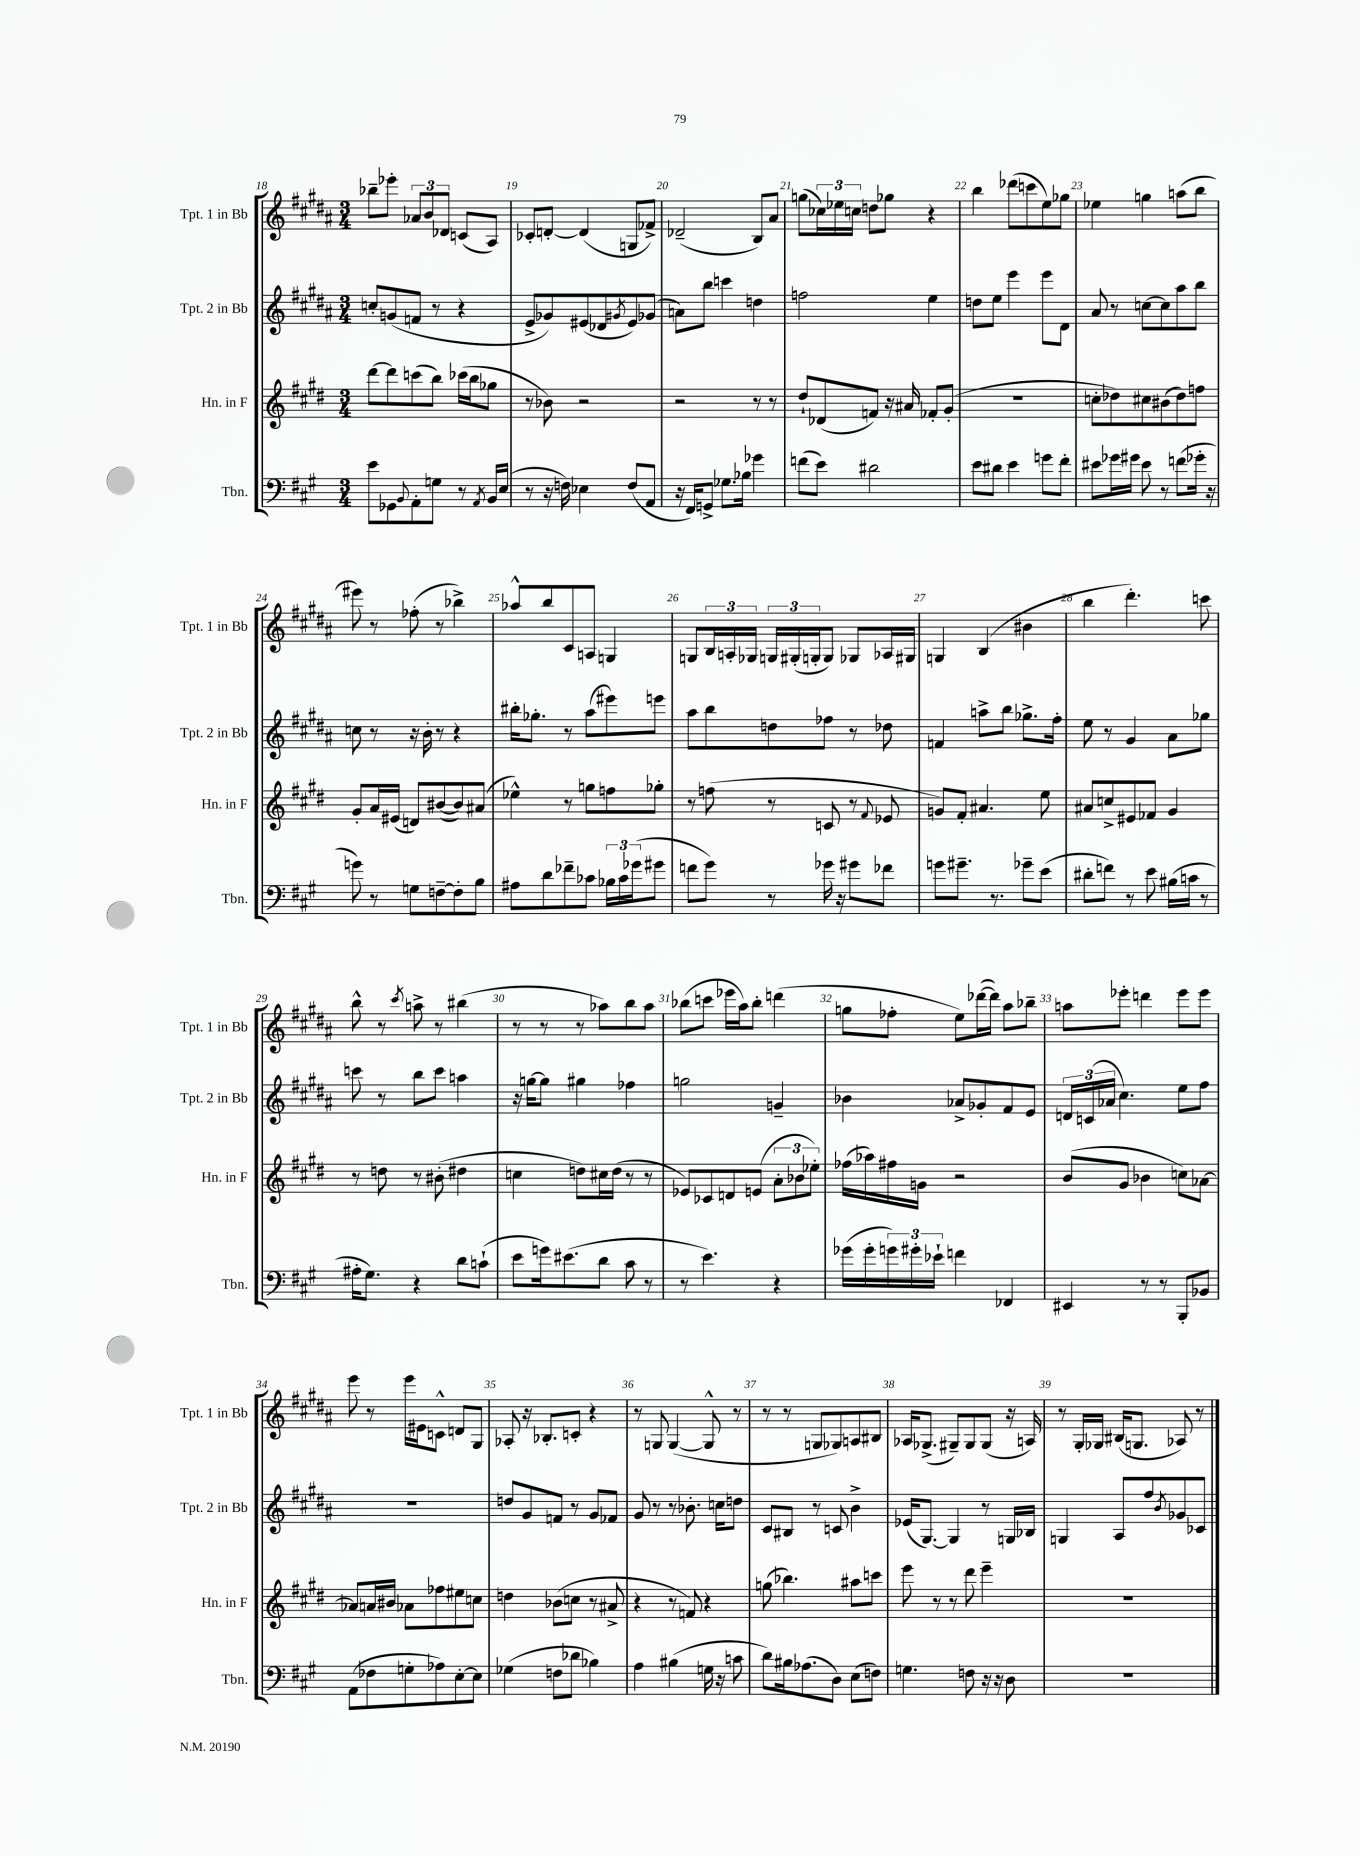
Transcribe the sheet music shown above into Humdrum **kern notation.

**kern	**kern	**kern	**kern
*part4	*part3	*part2	*part1
*staff4	*staff3	*staff2	*staff1
*I"Tbn.	*I"Hn. in F	*I"Tpt. 2 in Bb	*I"Tpt. 1 in Bb
*I'Tbn.	*I'Hn. in F	*I'Tpt. 2 in Bb	*I'Tpt. 1 in Bb
*clefF4	*clefG2	*clefG2	*clefG2
*k[f#c#g#]	*k[f#c#g#d#]	*k[f#c#g#d#a#]	*k[f#c#g#d#a#]
*M3/4	*M3/4	*M3/4	*M3/4
=18	=18	=18	=18
8e\L	[8ddd#\L	8ccn'/L	8bb-X~\L
8GG-X\	8ddd#\]	(8gn/	8eee-X'\J
8qqBB/	.	.	.
8AA'\	(8cccn\	8fn/J	12a-X/L
.	.	.	12b/
8Gn\J	8bb\J)	8r	.
.	.	.	12d-X/J
8r	(16ccc-X\LL	4r	(8cn/L
.	16bb\J	.	.
8qAA/	.	.	.
16BB/LL	8gg-X\J	.	8A#/J)
(16E/JJ	.	.	.
=19	=19	=19	=19
8r	8r	8e^/L	8c-X'/L
16r	8b-X\)	8g-X/)	[8dn'/J
16Fn\)	.	.	.
4E-X\	2r	(8e#X/	(4d/]
.	.	8d-X/	.
.	.	8qg#X/	.
(8F/L	.	8e#/)	8Gn/L
8AA/J	.	(8g-X/J	8f-X^/J)
=20	=20	=20	=20
16r	2r	8an\L)	(2d-X~/
16FF#/KL)	.	.	.
8GGn^/J	.	8bb\J	.
8.G-X\L	.	4cccn\	.
16B-X\Jk	.	.	.
4g-X\	8r	4ddn\	8B/L)
.	8r	.	8a#/J
=21	=21	=21	=21
(8fn\L	8dd#`/L	2ffn\	(8ggn\L
8e\J)	(8d-X/	.	24cc-X\L)
.	.	.	24ee-X\
.	.	.	24ccn\JJ
2d#X\	8fn/J)	.	8ddn\L
.	16r	.	8gg-X\J
.	16a#X/	.	.
.	8f-X'/L	4ee\	4r
.	(8g#'/J	.	.
=22	=22	=22	=22
8e\L	2.r	8ddn\L	4bb\
8d#X\J	.	8ee\J	.
4e\	.	4eee\	(8ddd-X\L
.	.	.	8cccn\
8gn\L	.	8eee\L	8ee\)
8f#'\J	.	8d#\J	8gg-X\J
=23	=23	=23	=23
8e#X\L	8ccn'\L	8a#/	4ee-X\
16g-X\L	8dd-X\)	8r	.
16g#X\JJ	.	.	.
8e#\	8cc#X\	[8ccn\L	4ggn\
8r	(8b#X\	8cc\]	.
(8fn\L	8dd-\)	8aa#\	(8aan\L
16g-X'\Jk	8ffn\J	8bb\J	8bb\J
16r	.	.	.
!!LO:LB:g=z
=24	=24	=24	=24
8gn\)	8g#'/L	8ccn\	8eee#X\)
8r	16a/L	8r	8r
.	(16e#X/JJ	.	.
8Gn\L	8dn/L)	16r	(8ff-X'\
.	.	16b'\	.
[8Fn~\	([8b#X/	8r	8r
8F'\]	8b#/])	4r	4bb-X^\)
8B\J	(8a#X/J	.	.
=25	=25	=25	=25
8A#X\L	4ee-X^^\)	16bb#X'\KL	8aa-X^^/L
.	.	8.gg-X'\J	.
8d\	.	.	8bb/
8f-X~\	8r	8r	8c#/
8c-X\J	8ggn\L	(8aa#\L	8An/J
24B-X\LL	8ffn\	8eee#X\)	4Gn/
24c-\	.	.	.
(24g-X\J	.	.	.
8g#X\J	8gg-X'\J	8eeen\J	.
=26	=26	=26	=26
8fn\L	8r	8aa#\L	8Gn/L
8g#\J)	(8ffn\	8bb\	24B/L
.	.	.	24An'/
.	.	.	24G-X/JJ
8r	8r	8ddn\	24Gn/LL
.	.	.	(24G#X'/
.	.	.	24Gn'/J
16g-X\	8cn/	8ff-X\J	8G/J)
16r	.	.	.
8g#X\L	8r	8r	8G-X/L
.	8qqf#/	.	.
8f-X\J	8e-X/	8dd-X\	16A-X/L
.	.	.	16G#X/JJ
=27	=27	=27	=27
8gn\L	8gn/L)	4fn/	4Gn/
8.g#X~\J	8f#'/J	.	.
.	4.a#X/	8aan^\L	(4B/
8.r	.	.	.
.	.	8bb\J	.
8g-X~\L	.	8.gg-X^\L	4b#X\
(8e\J	8ee\	.	.
.	.	16ff#'\Jk	.
=28	=28	=28	=28
8d#X'\L	8a#X/L	8ee\	4bb\
8fn\J)	8ccn^/	8r	.
8r	8e#X/	4g#/	4.ddd#'\)
8e\	8f-X/J	.	.
(16B#X\LL	4g#/	8a#\L	.
16cn\JJ	.	.	.
8r	.	8gg-X\J	8cccn\
!!LO:LB:g=z
=29	=29	=29	=29
16A#X'\KL	8r	8cccn\	8bb^^\
8.G#\J)	.	.	.
.	8ddn\	8r	8r
.	.	.	8qccc#/
4r	8r	8bb\L	8aan^\
.	(8b#X'\	8ccc\J	8r
8d\L	4dd#X\	4aan\	(4bb#X\
(8cn`\J	.	.	.
=30	=30	=30	=30
8e\L	4ccn\	16r	8r
.	.	[16ggn\KL	.
16gn\k)	.	8gg\J]	8r
(8.e#X\	.	.	.
.	8ddn\L)	4gg#X\	8r
8d\J	16cc#X\L	.	8aa-X\L)
.	(16dd\JJ	.	.
8c#\	8r	4ff-X\	8bb\
8r	8r	.	8aa-\J
=31	=31	=31	=31
8r	8e-X/L)	2ggn\	(8bb-X\L
4.e\)	8c-X/	.	8cccn\J
.	8dn/	.	16eee-X\LL
.	.	.	16aa#\J)
.	(8en/J	.	8bb-'\J
4r	12a'\L	4gn~/	(4dddn\
.	12b-X\	.	.
.	12ee-X'\J)	.	.
=32	=32	=32	=32
(16g-X\LL	(16ff-X\LL	4b-X\	8ggn\L
16g-'\	16aa-X\)	.	.
24gn\)	16ff#X\	.	8ff-X'\J
24g#X'\	.	.	.
.	16gn\JJ	.	.
24e-X`\JJ	.	.	.
4fn\	2r	8a-X^/L	8ee\L)
.	.	8g-X'/	([16ddd-X\L
.	.	.	16ddd-\JJ])
4FF-X/	.	8f#/	8aa#\L
.	.	8e/J	8bb-X~\J
=33	=33	=33	=33
4EE#X/	(8b/L	24dn/LL	8aan\L
.	.	(24cn/	.
.	.	24a-X/JJ	.
.	8g#/J	4.cc#\)	8eee-X'\J
8r	4b-X\	.	4dddn\
8r	.	.	.
8BBB'/L	8ccn\L)	8ee\L	8eee-\L
8BB-X/J	[8a-X\J	8ff#\J	8eee-\J
!!LO:LB:g=z
=34	=34	=34	=34
(8AA\L	8a-X/L]	2.r	8eee\
8F-X\	16an/L	.	8r
.	16b#X/JJ	.	.
8Gn'\	8a-X\L	.	16eee\LL
.	.	.	16e#X\J
8A-X\)	8ff-X\	.	8cn^^\J
[8E'\	8ee#X\	.	8dn/L
8E\J]	8ccn\J	.	8G#/J
=35	=35	=35	=35
(4G-X\	4ddn\	8ddn/L	8A-X'/
.	.	8g#/	16r
.	.	.	8.B-X'/L
8Fn\L	(8b-X\L	8fn/J	.
8d-X\J	8ccn\J	8r	8cn'/J
4B-X\)	8r	8g#/L	4r
.	8a#X^/	8f-X/J	.
=36	=36	=36	=36
4A\	4r	8g#/	8r
.	.	8r	8Gn/
(4B#X\	8r	8r	([4G/
.	8fn/)	8.b-X'\	.
16Gn\	4r	.	8G^^/]
16r	.	16ccn\KL	.
8cn\	.	8ddn\J	8r
=37	=37	=37	=37
8d\L)	(8ggn\	8c#/L	8r
16B#X\k	4.bb-X\)	8B#X/J	8r
(8.A-X\	.	.	.
.	.	8r	8Gn/L
8D\J)	.	8cn/	8G-X/)
(8E\L	8aa#X\L	4b^\	8An/
8Fn\J)	8cccn\J	.	8B#X/J
=38	=38	=38	=38
4.Gn\	8eee\	(16e-X/KL	16A-X/KL
.	.	[8.G#/J)	(8.G-X^/J
.	8r	.	.
.	8r	4G#/]	8G#X~/L)
8Fn\	8ddd#\	.	8G#/
16r	4eee~\	8r	(8G#/J
16r	.	.	.
8D\	.	16Gn/LL	16r
.	.	16B-X/JJ	16An/)
=39	=39	=39	=39
2.r	2.r	4Gn/	8r
.	.	.	16G#'/LL
.	.	.	16G-X/JJ
.	.	8A#/L	(16B#X/KL
.	.	.	8.Gn/J
.	.	8ff#/	.
.	.	8qb/	.
.	.	8g-X/	8A-X/)
.	.	8c-X/J	8r
==	==	==	==
*-	*-	*-	*-
